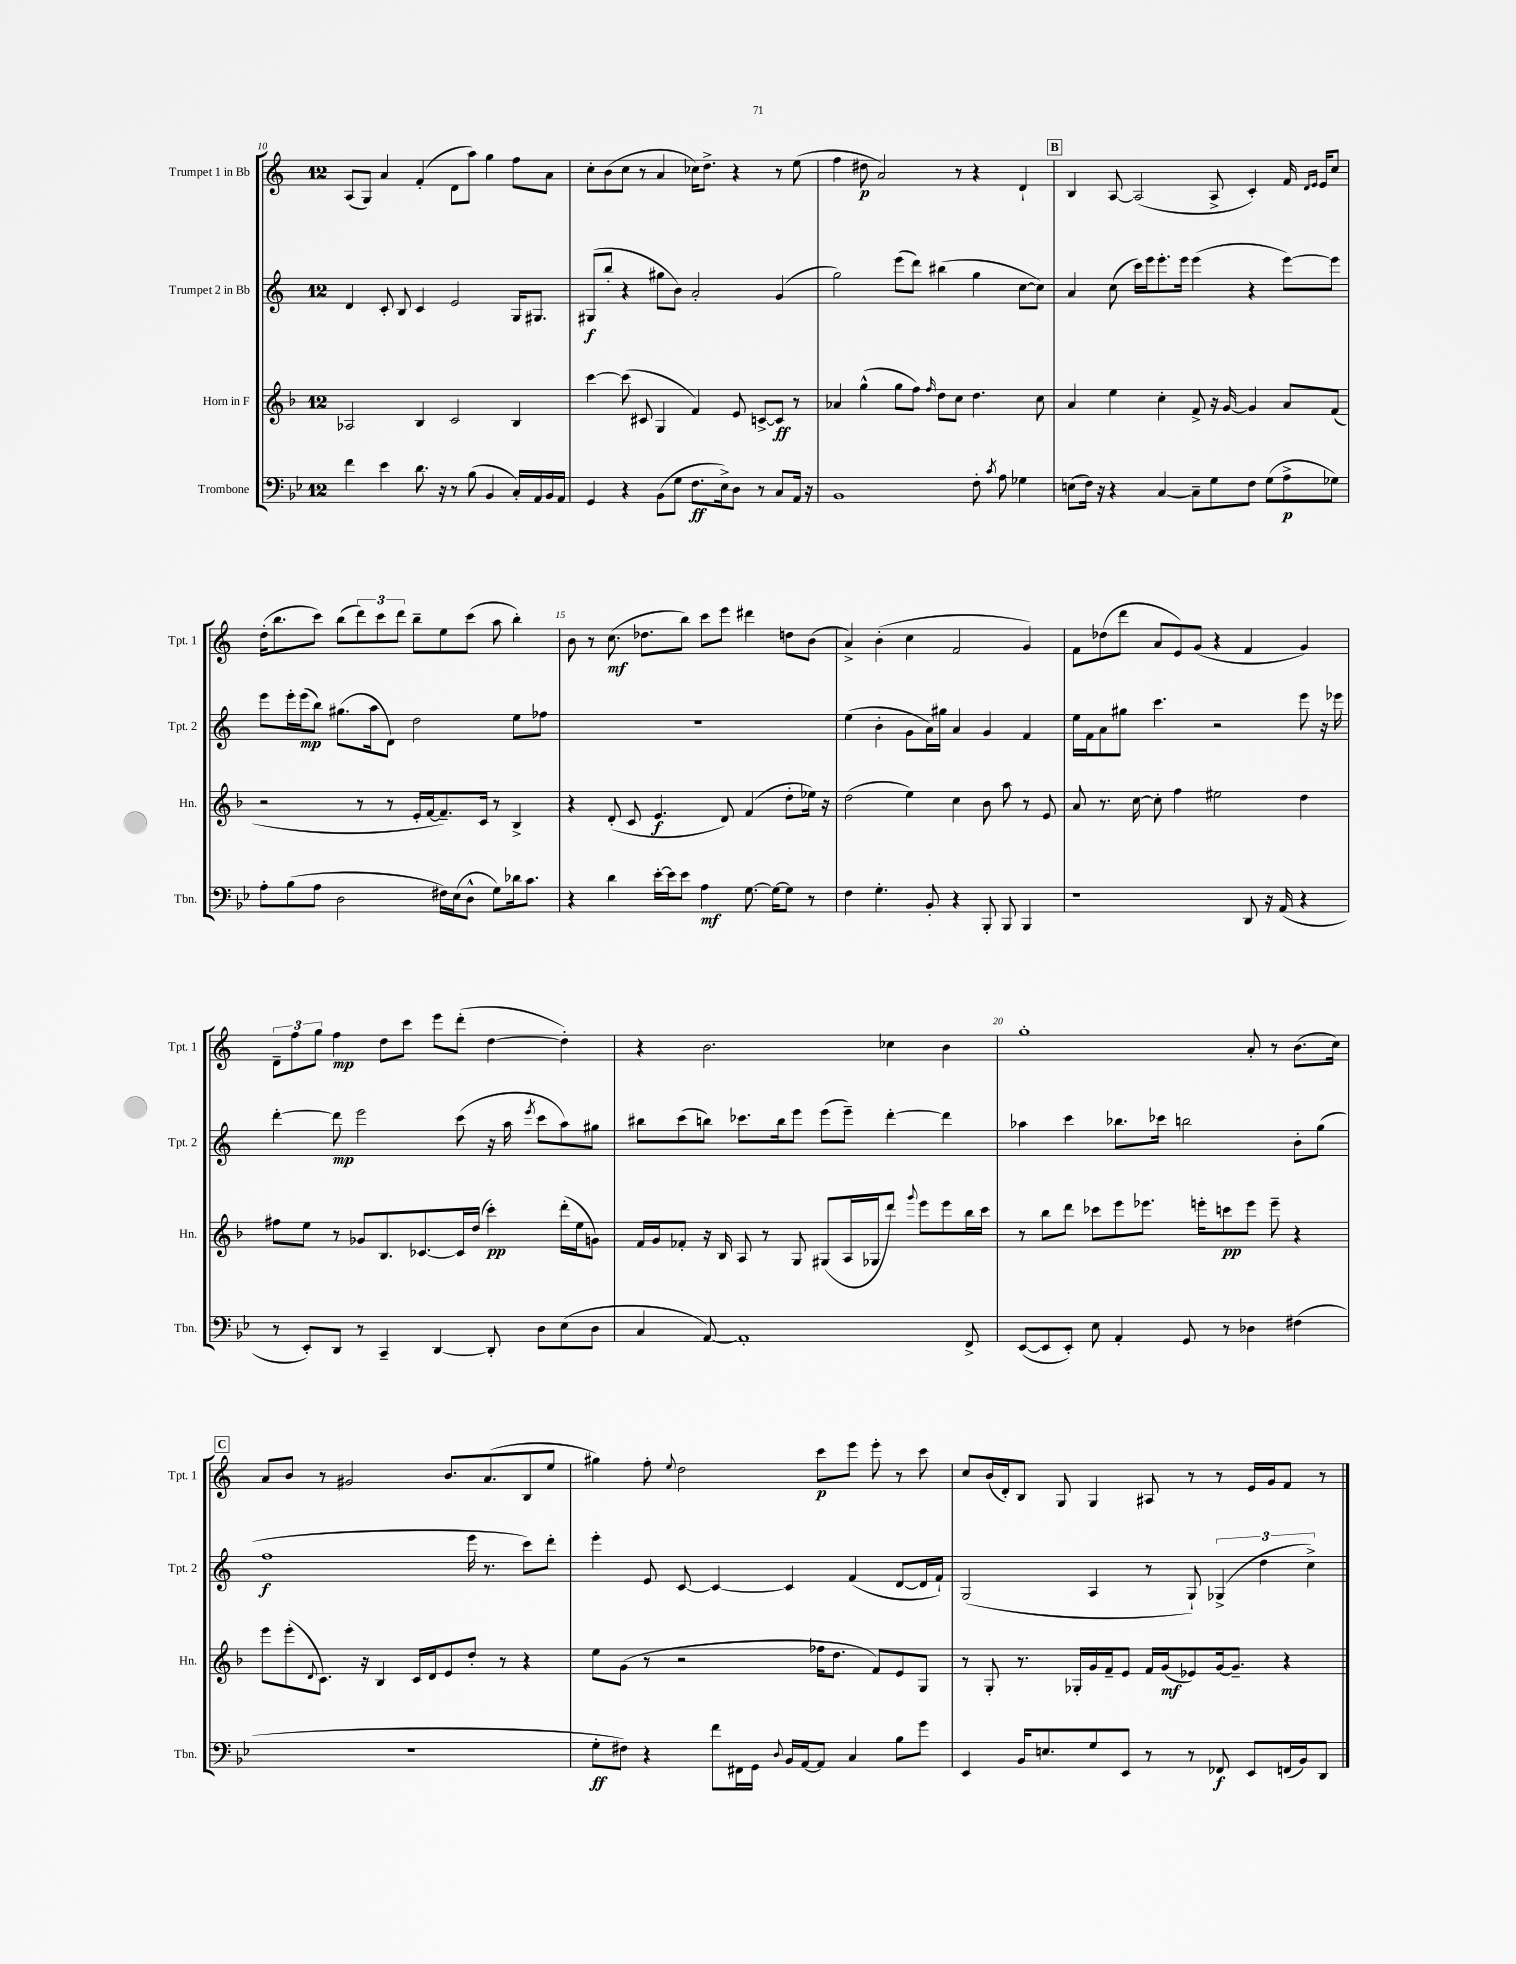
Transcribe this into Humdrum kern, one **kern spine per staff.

**kern	**kern	**kern	**kern
*staff4	*staff3	*staff2	*staff1
*clefF4	*clefG2	*clefG2	*clefG2
*k[b-e-]	*k[b-]	*k[]	*k[]
*M12/8	*M12/8	*M12/8	*M12/8
4f	2A-	4d	(8A
.	.	.	8G)
4e-	.	8c'	4a
.	.	8B	.
8.d	4B-	4c	(4f'
16r	.	.	.
8r	2c	2e	8d
(8B-	.	.	8aa)
4BB-	.	.	4gg
16C')	4B-	16G	8ff
16AA	.	8.G#	.
16BB-	.	.	8a
16AA	.	.	.
=	=	=	=
4GG	[4ccc	(8G#	8cc'
.	.	8bb'	(8b
4r	(8ccc]	4r	8cc
.	8c#	.	8r
(8BB-	4G	8gg#	4a
8G	.	8b)	.
8.F	4f)	2a'	16cc-)
.	.	.	8.dd^
16E-^)	.	.	.
8D	8e	.	4r
8r	[8c^	.	.
8C	8c]	(4g	8r
16AA	8r	.	(8ee
16r	.	.	.
=	=	=	=
1BB-	4a-	2gg)	4ff
.	(4gg^^	.	8dd#
.	.	.	2a)
.	8gg	(8eee	.
.	8ff)	8ddd)	.
.	16qqff	.	.
.	8dd	(4bb#	.
.	8cc	.	8r
8F'	4.dd	4gg	4r
8qc	.	.	.
8A	.	.	.
4G-	.	[8cc	4d`
.	8cc	8cc])	.
=	=	=	=
(8E	4a	4a	4B
16F)	.	.	.
16r	.	.	.
4r	4ee	(8cc	[8A
.	.	16ccc)	(2A]
.	.	16eee	.
[4C	4cc'	8.eee'	.
.	.	16eee	.
8C~]	8f^	(4eee	.
8G	16r	.	8A^
.	[16g	.	.
8F	4g]	4r	4c')
(8G	.	.	.
8A^	8a	[8eee)	16f
.	.	.	16qqd
.	.	.	16qqe
.	.	.	16e
8G-)	(8f	8eee]	8cc
=	=	=	=
8A'	2r	8eee	(16dd'
.	.	.	8.bb
(8B-	.	16eee'	.
.	.	(16eee	.
8A	.	8bb)	8ccc)
2D	.	(8.gg#	(8bb
.	8r	.	12ddd)
.	.	16aa	.
.	.	.	12ccc
.	8r	8d)	.
.	.	.	12ddd
.	16e'	2dd	8bb~
.	[16f	.	.
16F#)	8.f~])	.	8ee
(16E-	.	.	.
8D^^	.	.	(8ccc
.	16c	.	.
8G)	8r	.	8aa
16d-	4B-^	8ee	4bb')
8.c	.	.	.
.	.	8ff-	.
=	=	=	=
4r	4r	1.r	8b
.	.	.	8r
4d	(8d'	.	(8.cc
.	8c	.	.
.	.	.	8.dd-
[16e-'	4.e	.	.
16e-]	.	.	.
8e-	.	.	8bb)
4A	.	.	8ccc
.	8d)	.	8eee
[8.G	(4f	.	4ddd#
16G_	.	.	.
8G]	8dd'	.	8dd
8r	16ee-)	.	(8b
.	16r	.	.
=	=	=	=
4F	(2dd	(4ee	4a^)
4.G'	.	4b'	(4b'
.	4ee)	8g	4cc
8BB-'	.	16a)	.
.	.	16gg#	.
4r	4cc	4a	2f
8BBB-'	8b-	4g	.
8BBB-	8aa	.	.
4BBB-	8r	4f	4g)
.	8e	.	.
=	=	=	=
1r	8a	16ee	8f
.	.	16f	.
.	8.r	8a	(8dd-
.	.	8gg#	8ddd
.	[16cc	.	.
.	8cc']	4.ccc	8a
.	4ff	.	8e)
.	.	.	(8g
.	2ee#	2r	4r
8DD	.	.	4f
16r	.	.	.
(16AA	.	.	.
4r	4dd	8eee	4g)
.	.	16r	.
.	.	16eee-	.
=	=	=	=
8r	8ff#	[4ddd'	12d~
.	.	.	12ff
8EE-')	8ee	.	.
.	.	.	12gg
8DD	8r	8ddd]	4ff
8r	8g-	2eee	.
4CC~	8.B-	.	8dd
.	.	.	8ccc
.	[8.c-	.	.
[4DD	.	.	8eee
.	16c-]	(8ccc	(8ddd'
.	(16dd	.	.
8DD']	4ccc')	16r	[4dd
.	.	16aa	.
.	.	8qeee	.
8D	.	8ccc	.
(8E-	(16ddd'	8aa)	4dd'])
.	16ee	.	.
8D	8g)	8gg#	.
=	=	=	=
4C	16f	8bb#	4r
.	16g	.	.
.	8f-'	(8ccc	.
[8AA)	16r	8bb)	2.b
.	16B-	.	.
1AA']	8A	8.ccc-	.
.	8r	.	.
.	.	16bb	.
.	8G	8eee	.
.	(8G#	(8eee	.
.	16A	8eee~)	.
.	16G-	.	.
.	8ddd)	[4ddd'	4cc-
.	8qqggg	.	.
.	8eee	.	.
.	8eee	4ddd]	4b
8FF^	16bb-	.	.
.	16ccc	.	.
=	=	=	=
([8EE-	8r	4aa-	1gg'
8EE-]	8bb-	.	.
8EE-')	8ddd	4ccc	.
8E-	8ccc-	.	.
4AA'	8eee	8.bb-	.
.	8.eee-	.	.
.	.	16ccc-	.
8GG	.	2bb	.
.	16eee'	.	.
8r	8ccc	.	.
4D-	8eee	.	8a'
.	8eee~	.	8r
(4F#	4r	8b'	(8.b
.	.	(8gg	.
.	.	.	16cc)
=	=	=	=
1.r	8eee	1ff	8a
.	(8eee'	.	8b
.	8qqd	.	.
.	8.c)	.	8r
.	.	.	2g#
.	16r	.	.
.	4B-	.	.
.	16c	.	.
.	16d	.	.
.	8e	.	8.b
.	8dd'	16eee	.
.	.	8.r	(8.a
.	8r	.	.
.	4r	8ccc)	8B
.	.	8ddd'	8ee
=	=	=	=
8G'	8ee	4eee'	4gg#)
8F#)	(8g	.	.
4r	8r	8e	8ff'
.	.	.	8qqee
.	2r	[8c	2dd
8f	.	4c_	.
16FF#	.	.	.
16GG	.	.	.
8qqD	.	.	.
16BB-	.	4c]	.
[16AA	.	.	.
8AA]	16ff-	.	8ccc
.	8.dd	.	.
4C	.	(4f	8eee
.	8f)	.	8eee'
8B-	8e	[8d	8r
8g	8G	16d]	8ccc
.	.	16f`)	.
=	=	=	=
4EE-	8r	(2G	8cc
.	8G'	.	(16b
.	.	.	16d')
16BB-	8.r	.	8B
8.E	.	.	.
.	.	.	8G
.	16G-'	.	.
8G	16g	4A	4G
.	16f~	.	.
8EE-	8e	.	.
8r	16f	8r	8A#
.	(16g	.	.
8r	8e-)	8G`)	8r
8FF-	[16g	(6G-^	8r
.	8.g~]	.	.
8EE-	.	.	16e
.	.	6dd	.
.	.	.	16g
(16FF	4r	.	8f
16BB-)	.	.	.
.	.	6cc^)	.
8DD	.	.	8r
==	==	==	==
*-	*-	*-	*-
